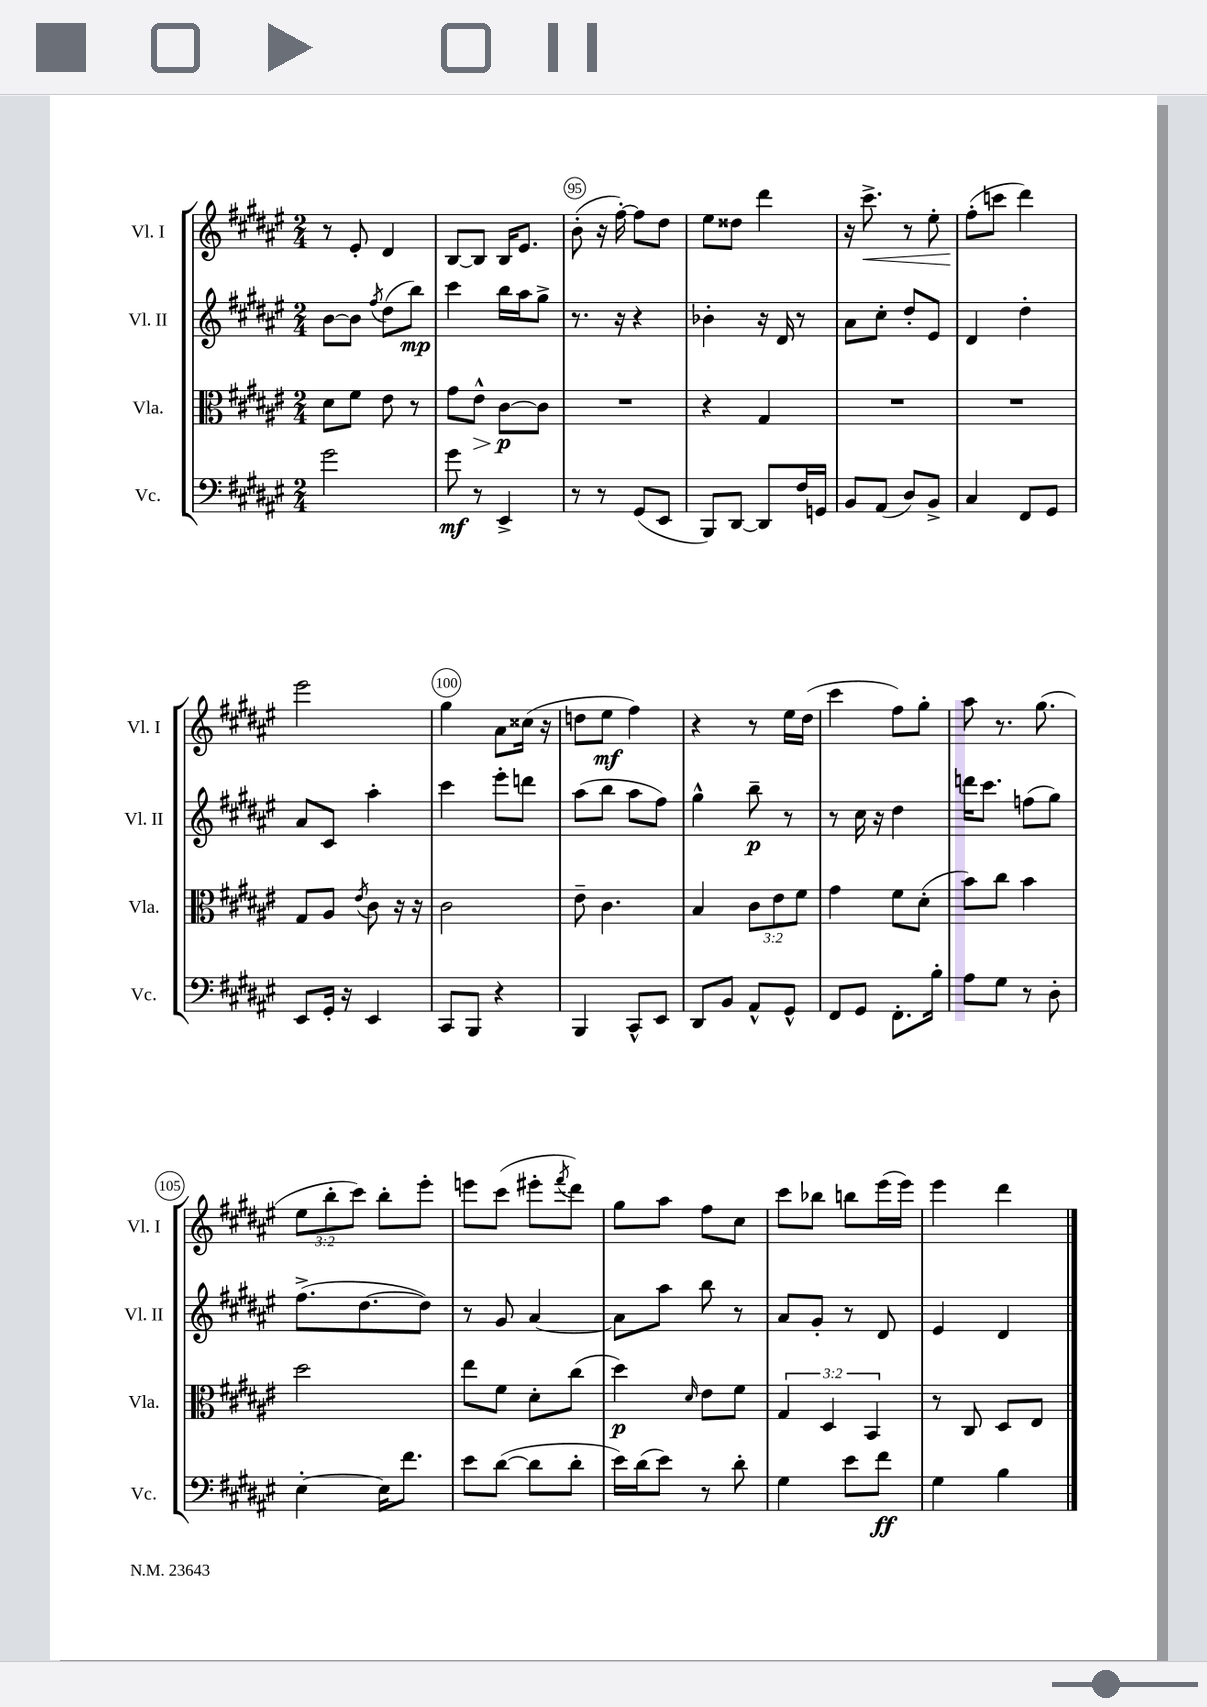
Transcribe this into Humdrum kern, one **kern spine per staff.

**kern	**kern	**kern	**kern
*staff4	*staff3	*staff2	*staff1
*clefF4	*clefC3	*clefG2	*clefG2
*k[f#c#g#d#a#e#]	*k[f#c#g#d#a#e#]	*k[f#c#g#d#a#e#]	*k[f#c#g#d#a#e#]
*M2/4	*M2/4	*M2/4	*M2/4
2g#	8d#	[8b	8r
.	8f#	8b]	8e#'
.	.	8qff#	.
.	8e#	(8dd#	4d#
.	8r	8bb)	.
=	=	=	=
8g#	8g#	4ccc#	[8B
8r	8e#^^	.	8B]
4EE#^	[8c#	16bb	16B
.	.	16aa#	8.e#
.	8c#]	8gg#^	.
=	=	=	=
8r	2r	8.r	(8b'
8r	.	.	16r
.	.	16r	[16ff#')
(8GG#	.	4r	8ff#]
8EE#	.	.	8dd#
=	=	=	=
8BBB)	4r	4b-'	8ee#
[8DD#	.	.	8dd##
8DD#]	4G#	16r	4ddd#
.	.	16d#	.
16F#	.	8r	.
16GG	.	.	.
=	=	=	=
8BB	2r	8a#	16r
.	.	.	8.ccc#^
(8AA#	.	8cc#'	.
8D#)	.	8dd#'	8r
8BB^	.	8e#	8ee#'
=	=	=	=
4C#	2r	4d#	(8ff#'
.	.	.	8ccc
8FF#	.	4dd#'	4ddd#)
8GG#	.	.	.
=	=	=	=
8EE#	8G#	8a#	2eee#
16GG#'	8A#	8c#	.
16r	.	.	.
.	8qe#	.	.
4EE#	8c#	4aa#'	.
.	16r	.	.
.	16r	.	.
=	=	=	=
8CC#	2c#	4ccc#	4gg#
8BBB	.	.	.
4r	.	8eee#'	8a#
.	.	8ddd	(16cc##
.	.	.	16r
=	=	=	=
4BBB	8e#~	(8aa#	8dd
.	4.c#	8bb	8ee#
8CC#^^	.	8aa#	4ff#)
8EE#	.	8ff#)	.
=	=	=	=
8DD#	4B	4gg#^^	4r
8BB	.	.	.
8AA#^^	12c#	8bb~	8r
.	12e#	.	.
8GG#^^	.	8r	16ee#
.	12f#	.	.
.	.	.	(16dd#
=	=	=	=
8FF#	4g#	8r	4ccc#
8GG#	.	16cc#	.
.	.	16r	.
8.FF#'	8f#	4dd#	8ff#)
.	(8d#'	.	8gg#'
16B'	.	.	.
=	=	=	=
8A#	8b)	16ddd	8aa#
.	.	8.ccc#	.
8G#	8cc#	.	8.r
8r	4b	(8ff	.
.	.	.	(8.gg#
8D#'	.	8gg#)	.
=	=	=	=
[4E#'	2dd#	(8.ff#^	12ee#
.	.	.	12bb'
.	.	.	12ccc#)
.	.	[8.dd#	.
16E#]	.	.	8bb'
8.f#	.	.	.
.	.	8dd#])	8eee#'
=	=	=	=
8e#	8ee#	8r	8eee
([8d#	8f#	8g#	(8ccc#
8d#]	8d#'	[4a#	8eee#'
.	.	.	8qfff#
8d#'	(8cc#	.	8ddd#)
=	=	=	=
16e#)	4dd#)	8a#]	8gg#
(16d#	.	.	.
8e#)	.	8aa#	8aa#
.	16qqd#	.	.
8r	8e#	8bb	8ff#
8d#'	8f#	8r	8cc#
=	=	=	=
4G#	6G#	8a#	8ccc#
.	.	8g#'	8bb-
.	6D#	.	.
8e#	.	8r	8bb
.	6BB	.	.
8f#	.	8d#	(16eee#
.	.	.	16eee#)
=	=	=	=
4G#	8r	4e#	4eee#
.	8C#	.	.
4B	8D#	4d#	4ddd#
.	8E#	.	.
==	==	==	==
*-	*-	*-	*-
